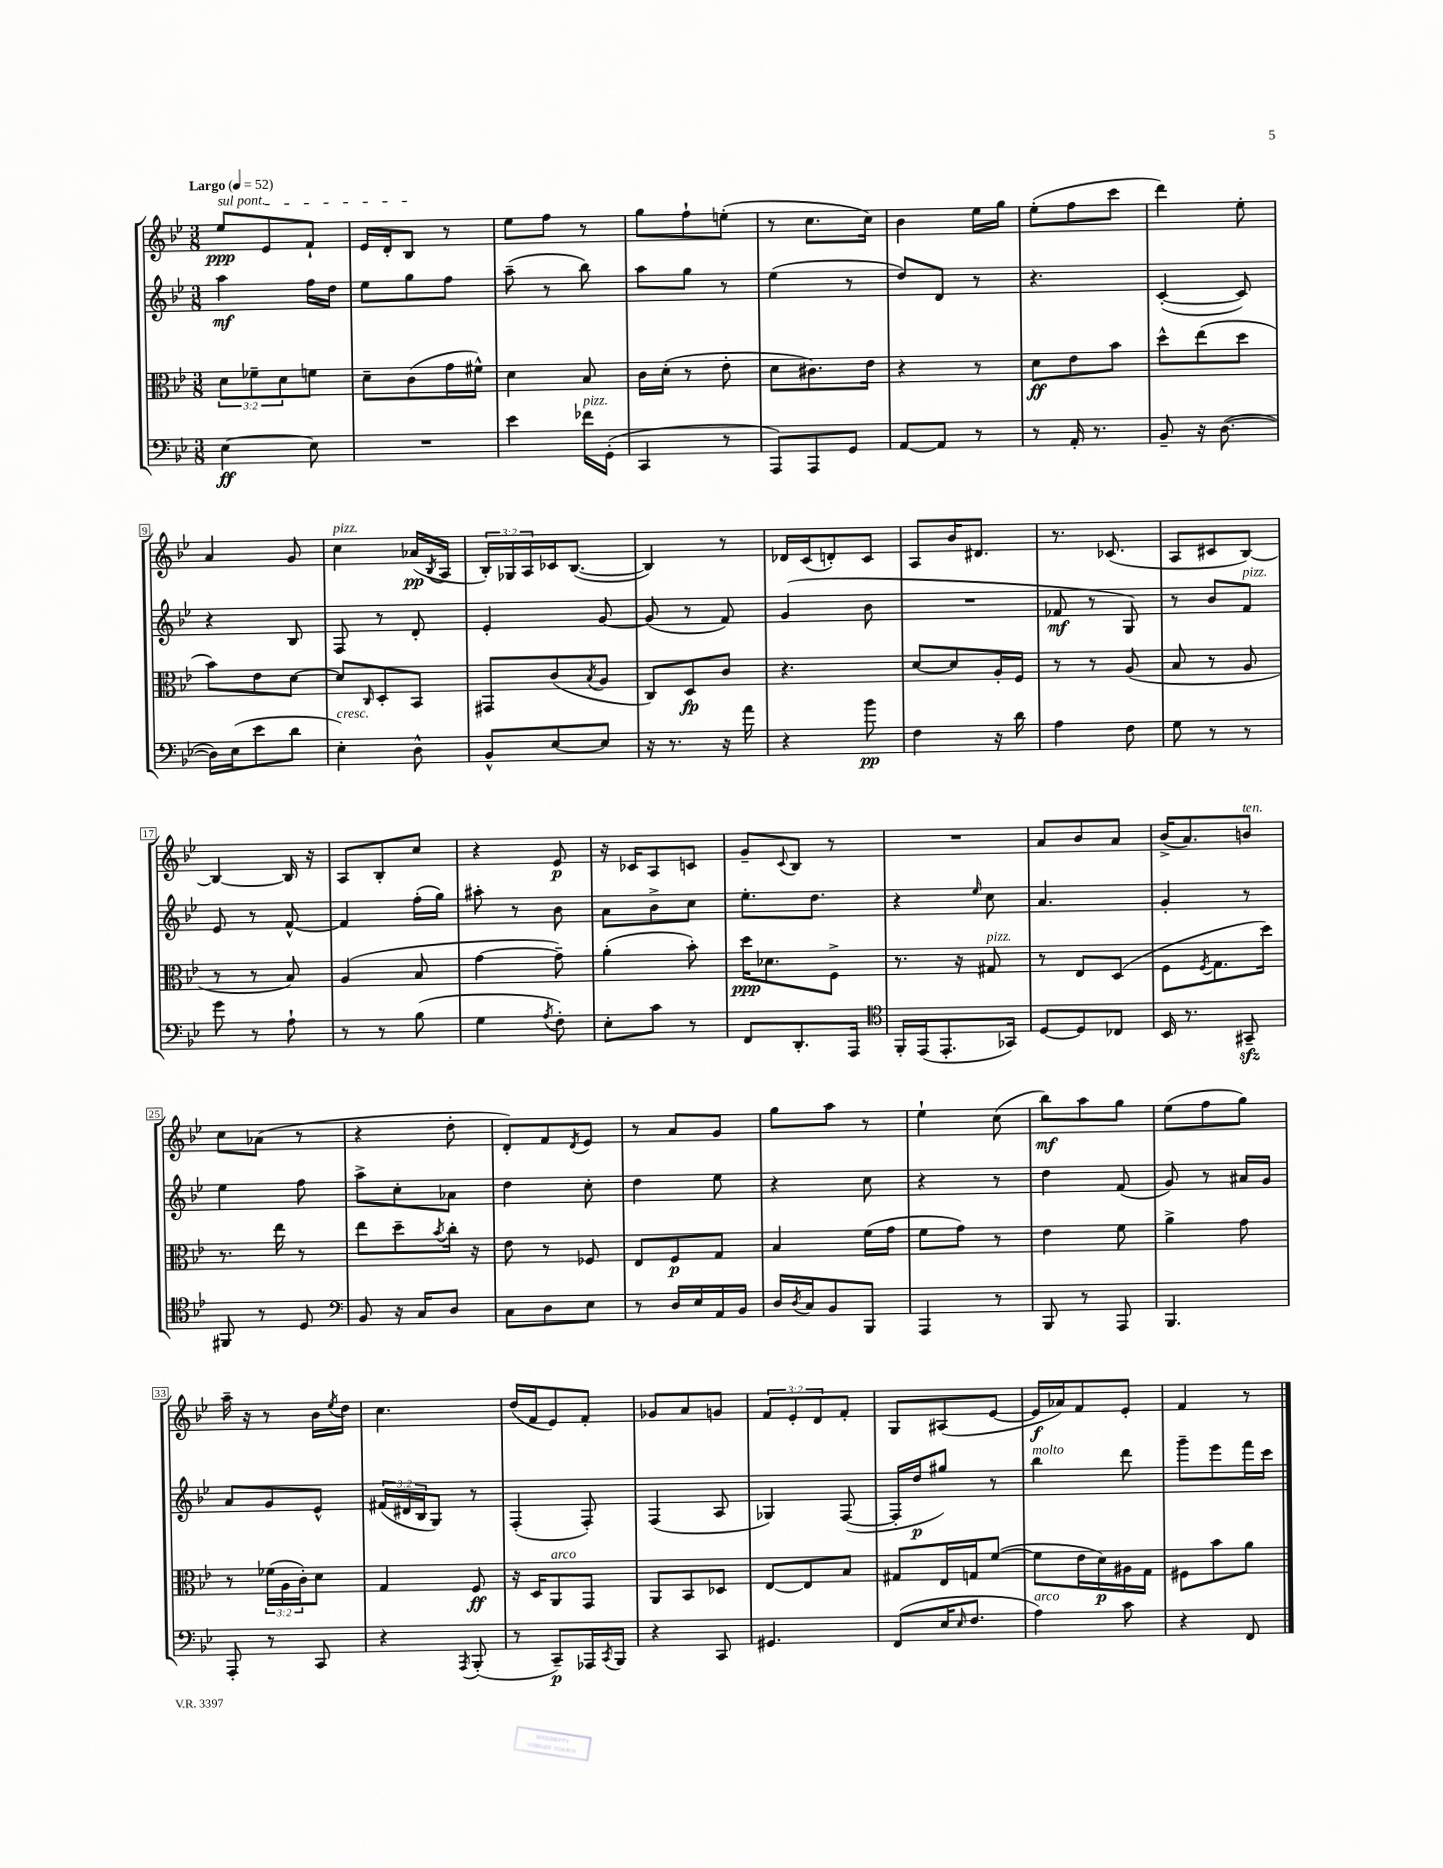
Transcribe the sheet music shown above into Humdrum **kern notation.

**kern	**dynam	**kern	**dynam	**kern	**dynam	**kern	**dynam
*part4	*part4	*part3	*part3	*part2	*part2	*part1	*part1
*staff4	*staff4	*staff3	*staff3	*staff2	*staff2	*staff1	*staff1
*clefF4	*	*clefC3	*	*clefG2	*	*clefG2	*
*k[b-e-]	*	*k[b-e-]	*	*k[b-e-]	*	*k[b-e-]	*
*M3/8	*	*M3/8	*	*M3/8	*	*M3/8	*
*MM52	*	*MM52	*	*MM52	*	*MM52	*
=1	=1	=1	=1	=1	=1	=1	=1
!	!	!	!	!	!	!LO:TX:a:B:t=Largo	!
!	!	!	!	!	!	!LO:TX:a:i:t=sul pont.	!
[4E-\	ff	12d\L	.	4aa\	mf	8ee-/L	ppp
.	.	12f-X~\	.	.	.	.	.
.	.	.	.	.	.	8e-/	.
.	.	12d\	.	.	.	.	.
8E-\]	.	8fn\J	.	16ff\LL	.	8f`/J	.
.	.	.	.	16dd\JJ	.	.	.
=2	=2	=2	=2	=2	=2	=2	=2
4.r	.	8d~\L	.	8ee-\L	.	16e-/LL	.
.	.	.	.	.	.	16d'/J	.
.	.	(8c\	.	8gg\	.	8B-/J	.
.	.	16g\L	.	8ff\J	.	8r	.
.	.	16f#X^^\JJ)	.	.	.	.	.
=3	=3	=3	=3	=3	=3	=3	=3
4e-\	.	4d\	.	(8aa~\	.	8ee-\L	.
.	.	.	.	8r	.	8ff\J	.
!LO:TX:a:i:t=pizz.	!	!	!	!	!	!	!
16f-X\LL	.	8B-/	.	8bb-\)	.	8r	.
(16GG'\JJ	.	.	.	.	.	.	.
=4	=4	=4	=4	=4	=4	=4	=4
4CC/	.	16c\LL	.	8aa\L	.	8gg\L	.
.	.	(16d'\JJ	.	.	.	.	.
.	.	8r	.	8gg\J	.	8ff`\	.
8r	.	8e-'\	.	8r	.	(8een'\J	.
=5	=5	=5	=5	=5	=5	=5	=5
8AAA/L)	.	8d\L	.	(4ee-\	.	8r	.
8AAA/	.	8.c#X\)	.	.	.	8.cc\L	.
8GG/J	.	.	.	8r	.	.	.
.	.	16e-\Jk	.	.	.	16cc\Jk)	.
=6	=6	=6	=6	=6	=6	=6	=6
[8AA/L	.	4r	.	8dd/L)	.	4b-\	.
8AA/J]	.	.	.	8d/J	.	.	.
8r	.	8r	.	8r	.	16ee-\LL	.
.	.	.	.	.	.	16gg\JJ	.
=7	=7	=7	=7	=7	=7	=7	=7
8r	.	8d\L	ff	4.r	.	(8ee-'\L	.
16AA'/	.	8e-\	.	.	.	8ff\	.
8.r	.	.	.	.	.	.	.
.	.	8b-\J	.	.	.	8ccc\J	.
=8	=8	=8	=8	=8	=8	=8	=8
8BB-~/	.	8dd^^\L	.	([4c'/	.	4ddd\)	.
16r	.	(8ee-\	.	.	.	.	.
([8.D\	.	.	.	.	.	.	.
.	.	8dd\J	.	8c/])	.	8ee-'\	.
!!LO:LB:g=z
=9	=9	=9	=9	=9	=9	=9	=9
16D\LL])	.	8b-\L)	.	4r	.	4a/	.
(16E-\J	.	.	.	.	.	.	.
8e-\	.	8e-\	.	.	.	.	.
8d\J	.	[8d\J	.	8B-/	.	8g/	.
=10	=10	=10	=10	=10	=10	=10	=10
!	!	!	!	!	!	!LO:TX:a:i:t=pizz.	!
!LO:TX:a:i:t=cresc.	!	!	!	!	!	!	!
4E-'\)	.	8d/L]	.	8F/	.	4cc\	.
.	.	16qqC/	.	.	.	.	.
.	.	8D'/	.	8r	.	.	.
8D^^\	.	8BB-/J	.	8d'/	.	(16a-X/LL	pp
.	.	.	.	.	.	8qB-/	.
.	.	.	.	.	.	16A/JJ	.
=11	=11	=11	=11	=11	=11	=11	=11
8BB-^^/L	.	8GG#X/L	.	4e-'/	.	24B-'/LL)	.
.	.	.	.	.	.	24G-X/	.
.	.	.	.	.	.	24A/	.
[8E-/	.	(8c/	.	.	.	16c-X/J	.
.	.	.	.	.	.	([8.B-/J	.
.	.	8qB-/	.	.	.	.	.
8E-/J]	.	8A/J	.	[8g/	.	.	.
=12	=12	=12	=12	=12	=12	=12	=12
16r	.	8C/L)	.	(8g/]	.	4B-/])	.
8.r	.	.	.	.	.	.	.
.	.	8D/	fp	8r	.	.	.
16r	.	8c/J	.	8f/)	.	8r	.
16a\	.	.	.	.	.	.	.
=13	=13	=13	=13	=13	=13	=13	=13
4r	.	4.r	.	(4g/	.	16d-X/LL	.
.	.	.	.	.	.	(16c/J	.
.	.	.	.	.	.	8dn'/)	.
8b-\	pp	.	.	8b-\	.	8c/J	.
=14	=14	=14	=14	=14	=14	=14	=14
4F\	.	[8d/L	.	4.r	.	8A/L	.
.	.	8d/]	.	.	.	16b-/K	.
.	.	.	.	.	.	8.d#X/J	.
16r	.	16A'/L	.	.	.	.	.
16d\	.	16F/JJ	.	.	.	.	.
=15	=15	=15	=15	=15	=15	=15	=15
4A\	.	8r	.	8f-X/	mf	8.r	.
.	.	8r	.	8r	.	.	.
.	.	.	.	.	.	(8.c-X/	.
8F\	.	(8A/	.	8G/)	.	.	.
=16	=16	=16	=16	=16	=16	=16	=16
8G\	.	8B-/	.	8r	.	8A/L	.
8r	.	8r	.	8b-/L	.	8c#X/	.
!	!	!	!	!LO:TX:a:i:t=pizz.	!	!	!
8r	.	8A/	.	8f/J	.	[8B-/J)	.
!!LO:LB:g=z
=17	=17	=17	=17	=17	=17	=17	=17
8g\	.	8r	.	8e-/	.	4B-/_	.
8r	.	8r	.	8r	.	.	.
8A`\	.	8B-/)	.	[8f^^/	.	16B-/]	.
.	.	.	.	.	.	16r	.
=18	=18	=18	=18	=18	=18	=18	=18
8r	.	(4A/	.	4f/]	.	8A/L	.
8r	.	.	.	.	.	8B-'/	.
(8B-\	.	8B-/	.	(16ff'\LL	.	8cc/J	.
.	.	.	.	16gg\JJ)	.	.	.
=19	=19	=19	=19	=19	=19	=19	=19
4G\	.	[4g\	.	8aa#X'\	.	4r	.
.	.	.	.	8r	.	.	.
8qA/	.	.	.	.	.	.	.
8F'\)	.	8g~\])	.	8b-\	.	8e-/	p
=20	=20	=20	=20	=20	=20	=20	=20
8E-'\L	.	(4a'\	.	8a\L	.	16r	.
.	.	.	.	.	.	16c-X/KL	.
8c\J	.	.	.	8b-^\	.	8A/	.
8r	.	8b-'\)	.	8cc\J	.	8cn/J	.
=21	=21	=21	=21	=21	=21	=21	=21
8FF/L	.	16dd\KL	ppp	8.ee-'\L	.	8g~/L	.
.	.	8.d-X\	.	.	.	.	.
.	.	.	.	.	.	8qqc/	.
8.DD'/	.	.	.	.	.	8B-/J	.
.	.	.	.	8.dd\J	.	.	.
.	.	8F^\J	.	.	.	8r	.
16AAA/Jk	.	.	.	.	.	.	.
=22	=22	=22	=22	=22	=22	=22	=22
*clefC4	*	*	*	*	*	*	*
16FF'/LL	.	8.r	.	4r	.	4.r	.
(16EE-/J	.	.	.	.	.	.	.
8.EE-'/	.	.	.	.	.	.	.
.	.	16r	.	.	.	.	.
.	.	.	.	16qqee-/	.	.	.
!	!	!LO:TX:a:i:t=pizz.	!	!	!	!	!
.	.	8G#X/	.	8cc\	.	.	.
16GG-X/Jk)	.	.	.	.	.	.	.
=23	=23	=23	=23	=23	=23	=23	=23
[8D/L	.	8r	.	4.a/	.	8a/L	.
8D/]	.	8E-/L	.	.	.	8b-/	.
8C-X/J	.	(8D/J	.	.	.	8a/J	.
=24	=24	=24	=24	=24	=24	=24	=24
16BB-/	.	8F\L	.	4g'/	.	(16b-^/KL	.
8.r	.	.	.	.	.	8.a/)	.
.	.	8qF/	.	.	.	.	.
.	.	8.G\	.	.	.	.	.
!	!	!	!	!	!	!LO:TX:a:i:t=ten.	!
8GG#Xzz~/	.	.	.	8r	.	8bn/J	.
.	.	16dd\Jk)	.	.	.	.	.
!!LO:LB:g=z
=25	=25	=25	=25	=25	=25	=25	=25
8FF#X/	.	8.r	.	4ee-\	.	8cc\L	.
8r	.	.	.	.	.	(8a-X\J	.
.	.	16ee-\	.	.	.	.	.
8D/	.	8r	.	8ff\	.	8r	.
=26	=26	=26	=26	=26	=26	=26	=26
*clefF4	*	*	*	*	*	*	*
8BB-/	.	8ee-\L	.	8aa^\L	.	4r	.
16r	.	8dd~\	.	8cc'\	.	.	.
16C/KL	.	.	.	.	.	.	.
.	.	8qb-/	.	.	.	.	.
8D/J	.	16cc'\Jk	.	8a-X\J	.	8dd'\	.
.	.	16r	.	.	.	.	.
=27	=27	=27	=27	=27	=27	=27	=27
8C\L	.	8e-\	.	4dd\	.	8d'/L)	.
8D\	.	8r	.	.	.	8f/	.
.	.	.	.	.	.	8qd/	.
8E-\J	.	8F-X/	.	8cc'\	.	8e-/J	.
=28	=28	=28	=28	=28	=28	=28	=28
8r	.	8E-/L	.	4dd\	.	8r	.
16D/LL	.	8F/	p	.	.	8a/L	.
16E-/	.	.	.	.	.	.	.
16AA/	.	8G/J	.	8ee-\	.	8g/J	.
16BB-/JJ	.	.	.	.	.	.	.
=29	=29	=29	=29	=29	=29	=29	=29
16D/LL	.	4B-/	.	4r	.	8gg\L	.
8qD/	.	.	.	.	.	.	.
16C/J	.	.	.	.	.	.	.
8BB-/	.	.	.	.	.	8aa\J	.
8BBB-/J	.	(16f\LL	.	8cc\	.	8r	.
.	.	16g\JJ	.	.	.	.	.
=30	=30	=30	=30	=30	=30	=30	=30
4AAA/	.	8f\L	.	4r	.	4ee-`\	.
.	.	8g\J)	.	.	.	.	.
8r	.	8r	.	8r	.	(8cc\	.
=31	=31	=31	=31	=31	=31	=31	=31
8BBB-/	.	4e-\	.	4dd\	.	8bb-\L)	mf
8r	.	.	.	.	.	8aa\	.
8AAA/	.	8f\	.	(8f/	.	8gg\J	.
=32	=32	=32	=32	=32	=32	=32	=32
4.BBB-/	.	4a^\	.	8g/)	.	(8ee-\L	.
.	.	.	.	8r	.	8ff\	.
.	.	8g\	.	16a#X/LL	.	8gg\J)	.
.	.	.	.	16g/JJ	.	.	.
!!LO:LB:g=z
=33	=33	=33	=33	=33	=33	=33	=33
8AAA'/	.	8r	.	8a/L	.	16aa~\	.
.	.	.	.	.	.	16r	.
8r	.	(24f-X\LL	.	8g/	.	8r	.
.	.	24A\	.	.	.	.	.
.	.	24c'\J)	.	.	.	.	.
8CC/	.	8d\J	.	8e-^^/J	.	16b-\LL	.
.	.	.	.	.	.	8qee-/	.
.	.	.	.	.	.	16dd\JJ	.
=34	=34	=34	=34	=34	=34	=34	=34
4r	.	4G/	.	(24f#X/LL	.	4.cc\	.
.	.	.	.	24d#X/	.	.	.
.	.	.	.	24B-/J	.	.	.
.	.	.	.	8G/J)	.	.	.
8qAAA/	.	.	.	.	.	.	.
(8BBB-'/	.	8F/	ff	8r	.	.	.
=35	=35	=35	=35	=35	=35	=35	=35
8r	.	16r	.	(4F'/	.	(16dd/LL	.
.	.	16D/KL	.	.	.	16f/J	.
!	!	!LO:TX:a:i:t=arco	!	!	!	!	!
8CC~/L)	p	8AA/	.	.	.	8e-/)	.
16AAA-X/L	.	8GG/J	.	8F'/)	.	8f'/J	.
8qCC/	.	.	.	.	.	.	.
16BBB-/JJ	.	.	.	.	.	.	.
=36	=36	=36	=36	=36	=36	=36	=36
4r	.	8AA/L	.	(4F/	.	8g-X/L	.
.	.	8BB-/	.	.	.	8a/	.
8CC/	.	8D-X/J	.	8A/	.	8gn/J	.
=37	=37	=37	=37	=37	=37	=37	=37
4.GG#X/	.	[8E-/L	.	4G-X/)	.	12f/L	.
.	.	.	.	.	.	12e-'/	.
.	.	8E-/]	.	.	.	.	.
.	.	.	.	.	.	12d/	.
.	.	8B-/J	.	([8F/	.	8f'/J	.
=38	=38	=38	=38	=38	=38	=38	=38
(8FF/L	.	8G#X/L	.	16F'/LL]	.	8G/L	.
.	.	.	.	16dd/J	p	.	.
16E-/K	.	16E-/L	.	8gg#X/J)	.	(8A#X/	.
16qqE-/	.	.	.	.	.	.	.
8.F/J	.	16Gn/J	.	.	.	.	.
.	.	([8f/J	.	8r	.	[8e-/J	.
=39	=39	=39	=39	=39	=39	=39	=39
!	!	!	!	!LO:TX:a:i:t=molto	!	!	!
!LO:TX:a:i:t=arco	!	!	!	!	!	!	!
4A\)	.	8f\L]	.	4bb-\	.	16e-/LL]	f
.	.	.	.	.	.	16a-X/J)	.
.	.	16e-\L	.	.	.	8f/	.
.	.	16d\)	p	.	.	.	.
8c\	.	16A#X\	.	8ddd\	.	8e-'/J	.
.	.	16G\JJ	.	.	.	.	.
=40	=40	=40	=40	=40	=40	=40	=40
4r	.	8F#X\L	.	8ggg~\L	.	4f/	.
.	.	8b-\	.	8eee-\	.	.	.
8FF/	.	8a\J	.	16fff\L	.	8r	.
.	.	.	.	16ccc\JJ	.	.	.
==	==	==	==	==	==	==	==
*-	*-	*-	*-	*-	*-	*-	*-
